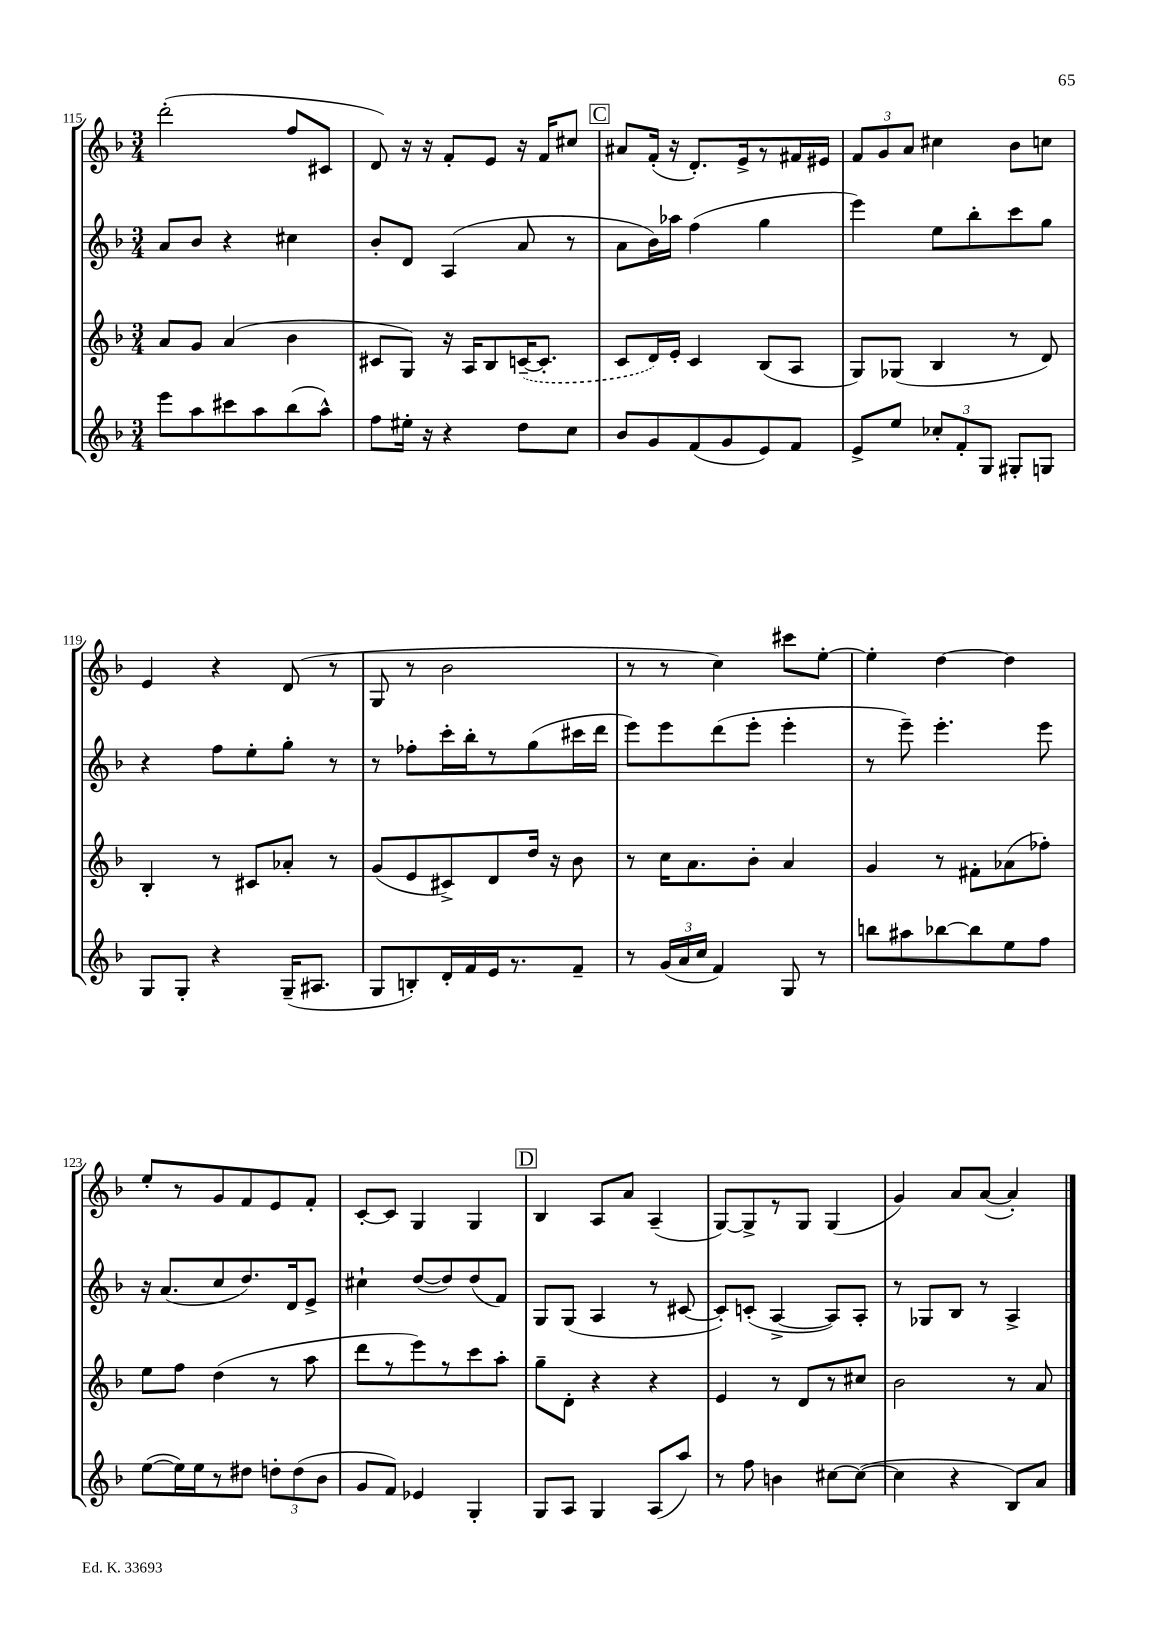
<<
\new StaffGroup <<
\new Staff = "s0" {
    \clef treble \key f \major \numericTimeSignature \time 3/4
    \autoBeamOff d'''2-.( f''8[ cis'8] |
    d'8) r16 r16 f'8[-. e'8] r16 f'16[ cis''8] |
    \mark \markup { \box "C" } ais'8[ f'16]-.( r16 d'8.[-.) e'16-> r8 fis'16 eis'16] |
    \tuplet 3/2 { f'8[ g'8 a'8] } cis''4 bes'8[ c''8] |
    e'4 r4 d'8( r8 |
    g8 r8 bes'2 |
    r8 r8 c''4) cis'''8[ e''8]~-. |
    e''4-. d''4~ d''4 |
    e''8[-. r8 g'8 f'8 e'8 f'8]-. |
    c'8[~-. c'8] g4 g4 |
    \mark \markup { \box "D" } bes4 a8[ a'8] a4--( |
    g8[~) g8-> r8 g8] g4( |
    g'4) a'8[ a'8]~( a'4-.) \bar "|." |
}
\new Staff = "s1" {
    \clef treble \key f \major \numericTimeSignature \time 3/4
    \autoBeamOff a'8[ bes'8] r4 cis''4 |
    bes'8[-. d'8] a4( a'8 r8 |
    \mark \markup { \box "C" } a'8[ bes'16) aes''16] f''4( g''4 |
    e'''4) e''8[ bes''8-. c'''8 g''8] |
    r4 f''8[ e''8-. g''8]-. r8 |
    r8 fes''8[-. c'''16-. bes''16-. r8 g''8( cis'''16 d'''16] |
    e'''8[) e'''8 d'''8( e'''8]-. e'''4-. |
    r8 e'''8--) e'''4.-. e'''8 |
    r16 a'8.[( c''8 d''8.) d'16 e'8]-> |
    cis''4-! d''8[~( d''8) d''8( f'8]) |
    \mark \markup { \box "D" } g8[ g8]( a4 r8 cis'8~ |
    cis'8[-.) c'8]-.( a4~-> a8[) a8]-. |
    r8 ges8[ bes8] r8 a4-> \bar "|." |
}
\new Staff = "s2" {
    \clef treble \key f \major \numericTimeSignature \time 3/4
    \autoBeamOff a'8[ g'8] a'4( bes'4 |
    cis'8[ g8]) r16 a16[ bes8 \once \slurDashed c'16~--( c'8.]-. |
    \mark \markup { \box "C" } c'8[ d'16) e'16]-. c'4 bes8[( a8] |
    g8[) ges8]( bes4 r8 d'8) |
    bes4-. r8 cis'8[ aes'8]-. r8 |
    g'8[( e'8 cis'8->) d'8 d''16] r16 bes'8 |
    r8 c''16[ a'8. bes'8]-. a'4 |
    g'4 r8 fis'8[-. aes'8( fes''8]-.) |
    e''8[ f''8] d''4( r8 a''8 |
    d'''8[ r8 e'''8) r8 c'''8 a''8]-. |
    \mark \markup { \box "D" } g''8[-- d'8]-. r4 r4 |
    e'4 r8 d'8[ r8 cis''8] |
    bes'2 r8 a'8 \bar "|." |
}
\new Staff = "s3" {
    \clef treble \key f \major \numericTimeSignature \time 3/4
    \autoBeamOff e'''8[ a''8 cis'''8 a''8 bes''8( a''8]-^) |
    f''8[ eis''16]-. r16 r4 d''8[ c''8] |
    \mark \markup { \box "C" } bes'8[ g'8 f'8( g'8 e'8) f'8] |
    e'8[-> e''8] \tuplet 3/2 { ces''8[-. f'8-. g8] } gis8[-. g8] |
    g8[ g8]-. r4 g16[--( ais8.] |
    g8[ b8-.) d'16-. f'16 e'16 r8. f'8]-- |
    r8 \tuplet 3/2 { g'16[( a'16 c''16] } f'4) g8 r8 |
    b''8[ ais''8 bes''8~ bes''8 e''8 f''8] |
    e''8[~( e''16) e''16 r8 dis''8] \tuplet 3/2 { d''8[-. d''8( bes'8] } |
    g'8[ f'8]) ees'4 g4-. |
    \mark \markup { \box "D" } g8[ a8] g4 a8[( a''8]) |
    r8 f''8 b'4 cis''8[~ cis''8]~( |
    cis''4 r4 bes8[) a'8] \bar "|." |
}
>>
>>
\layout { \context { \Score currentBarNumber = #115 } }
